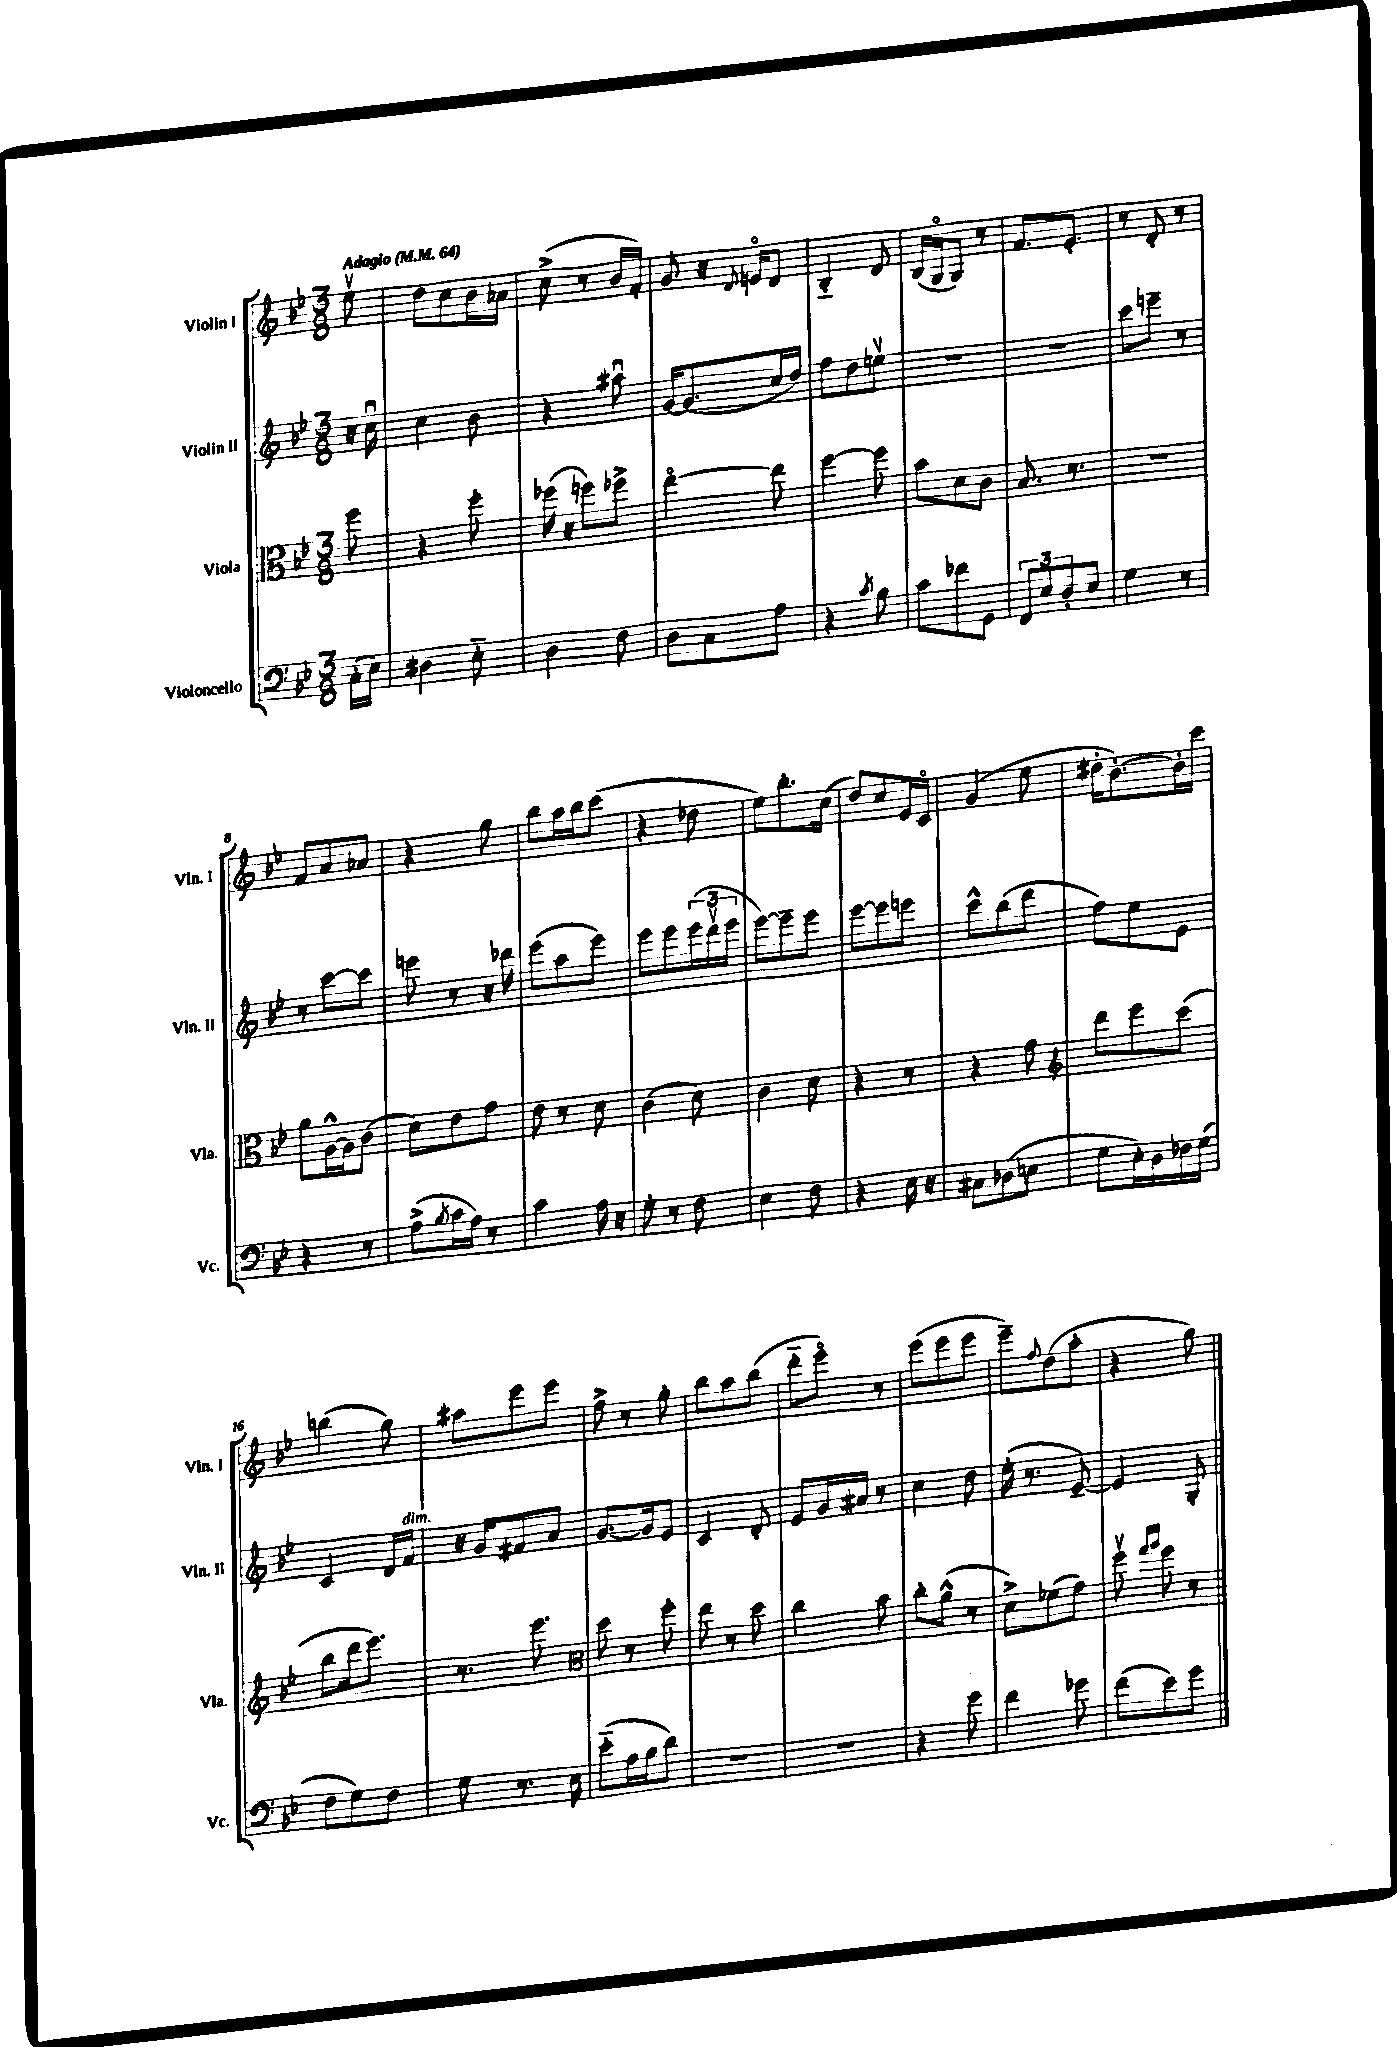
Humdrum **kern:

**kern	**kern	**kern	**kern
*part4	*part3	*part2	*part1
*staff4	*staff3	*staff2	*staff1
*I"Violoncello	*I"Viola	*I"Violin II	*I"Violin I
*I'Vc.	*I'Vla.	*I'Vln. II	*I'Vln. I
*clefF4	*clefC3	*clefG2	*clefG2
*k[b-e-]	*k[b-e-]	*k[b-e-]	*k[b-e-]
*M3/8	*M3/8	*M3/8	*M3/8
*MM64	*MM64	*MM64	*MM64
=	=	=	=
!	!	!	!LO:TX:a:B:t=Adagio
(16C'\LL	8ff\	16r	8ee-v\
16E-\JJ)	.	16ccu\	.
=1	=1	=1	=1
4D#X\	4r	4cc\	8dd\L
.	.	.	8cc\
8E-\	8ff'\	8b-\	16b-\L
.	.	.	16a-X\JJ
=2	=2	=2	=2
4D\	(16ff-X\	4r	(8cc^\
.	16r	.	.
.	8ffn\L)	.	8r
8F\	8ff-X^\J	8aa#Xu\	16b-/LL
.	.	.	16f'/JJ)
=3	=3	=3	=3
8D\L	[4ee-\	[16g/KL	8g/
.	.	(8.g/]	.
8C\	.	.	16r
.	.	.	8qqd/
.	.	.	16en/KL
8A\J	8ee-\]	16cc/L	8d/J
.	.	16dd/JJ)	.
=4	=4	=4	=4
4r	[4ff\	8ff\L	4B-/
.	.	8dd\	.
8qc/	.	.	.
8B-\	8ff\]	8eenv\J	8d/
=5	=5	=5	=5
8c\L	8b-\L	4.r	(16B-/LL
.	.	.	16G/J
8f-X\	8d\	.	8G/J)
8GG\J	8c\J	.	8r
=6	=6	=6	=6
12FF/L	8.B-/	4.r	8.f/L
12E-/	.	.	.
12D'/	.	.	.
.	8.r	.	8.e-'/J
8E-/J	.	.	.
=7	=7	=7	=7
4G\	4.r	8ccc\L	8r
.	.	8eeen~\J	8d'/
8r	.	8r	8r
!!LO:LB:g=z
=8	=8	=8	=8
4r	8a\L	8r	8f/L
.	[16A^^\L	[8ccc\L	8a/
.	16A\J]	.	.
8r	(8c\J	8ccc\J]	8a-X/J
=9	=9	=9	=9
(8A^\L	8d\L)	8eeen\	4r
8qB-/	.	.	.
16c\L	8e-\	8r	.
16A\JJ)	.	.	.
8r	8g\J	16r	8gg\
.	.	16ddd-X\	.
=10	=10	=10	=10
4c\	8e-\	(8eee-\L	8bb-\L
.	8r	8aa\	16aa\L
.	.	.	16bb-\J
16A\	8d\	8eee-\J)	(8ccc\J
16r	.	.	.
=11	=11	=11	=11
8G'\	(4c\	8eee-\L	4r
8r	.	8eee-\	.
8F\	8d\)	(24eee-\L	8dd-X\
.	.	24dddv\	.
.	.	24eee-\JJ	.
=12	=12	=12	=12
4E-\	4c\	[8eee-\L)	8ee-\L)
.	.	8eee-~\]	8.bb-'\
8F\	8d\	8eee-\J	.
.	.	.	(16cc\Jk
=13	=13	=13	=13
4r	4r	[8eee-\L	8dd/L)
.	.	8eee-\]	8cc/
16E-\	8r	8eeen\J	16e-/L
16r	.	.	16c/JJ
=14	=14	=14	=14
8C#X\L	4r	8ccc^^\L	(4g/
(8D-X\	.	(8bb-\	.
8En\J	8g\	8ddd\J	8ee-\
=15	=15	=15	=15
*	*clefG2	*	*
8G\L	8ddd\L	8ff\L)	16dd#X'\KL
.	.	.	[8.b-'\)
16E-'\L)	8eee-\	8ee-\	.
16D\	.	.	.
16F-X\	(8ccc\J	8e-\J	16b-'\L]
(16G\JJ	.	.	16ccc\JJ
!!LO:LB:g=z
=16	=16	=16	=16
8F\L	8bb-\L	4c/	(4bbn\
8G\)	16ddd\k	.	.
.	8.eee-\J)	.	.
8F\J	.	16d/LL	8gg\)
!	!	!LO:TX:a:i:t=dim.	!
.	.	16f/JJ	.
=17	=17	=17	=17
8G\	8.r	16r	8aa#X\L
.	.	16g/KL	.
8.r	.	8f#X/	8eee-\
.	8.eee-\	.	.
.	.	8a/J	8eee-\J
16E-\	.	.	.
=18	=18	=18	=18
*	*clefC3	*	*
(8e-\L	8dd\	[8.g/L	8ff^\
16A\L	8r	.	8r
16B-\J	.	16g/k]	.
8d\J)	8ff'\	8e-/J	8gg'\
=19	=19	=19	=19
4.r	8ee-\	4c/	8bb-\L
.	8r	.	8aa\
.	8dd\	8d'/	(8bb-\J
=20	=20	=20	=20
4.r	4cc\	8e-/L	8ddd\L
.	.	16g/L	8eee-\J)
.	.	16a#X/JJ	.
.	8b-\	8r	8r
=21	=21	=21	=21
4r	8cc'\L	4cc\	(8eee-\L
.	(8a^^\J	.	8eee-\
8g\	8r	8dd\	8eee-\J
=22	=22	=22	=22
4f\	8d^\L)	(16ee-'\	8eee-~\L)
.	.	8.r	.
.	.	.	8qqff/
.	(8f-X\	.	(8dd\
8g-X\	8g\J)	[8e-~/)	8aa'\J
=23	=23	=23	=23
(8f\L	8ffv\	4e-/]	4r
.	16qqgg/LL	.	.
.	16qqaa/JJ	.	.
8e-\)	8ff\	.	.
8g\J	8r	8G'/	8gg\)
==	==	==	==
*-	*-	*-	*-
